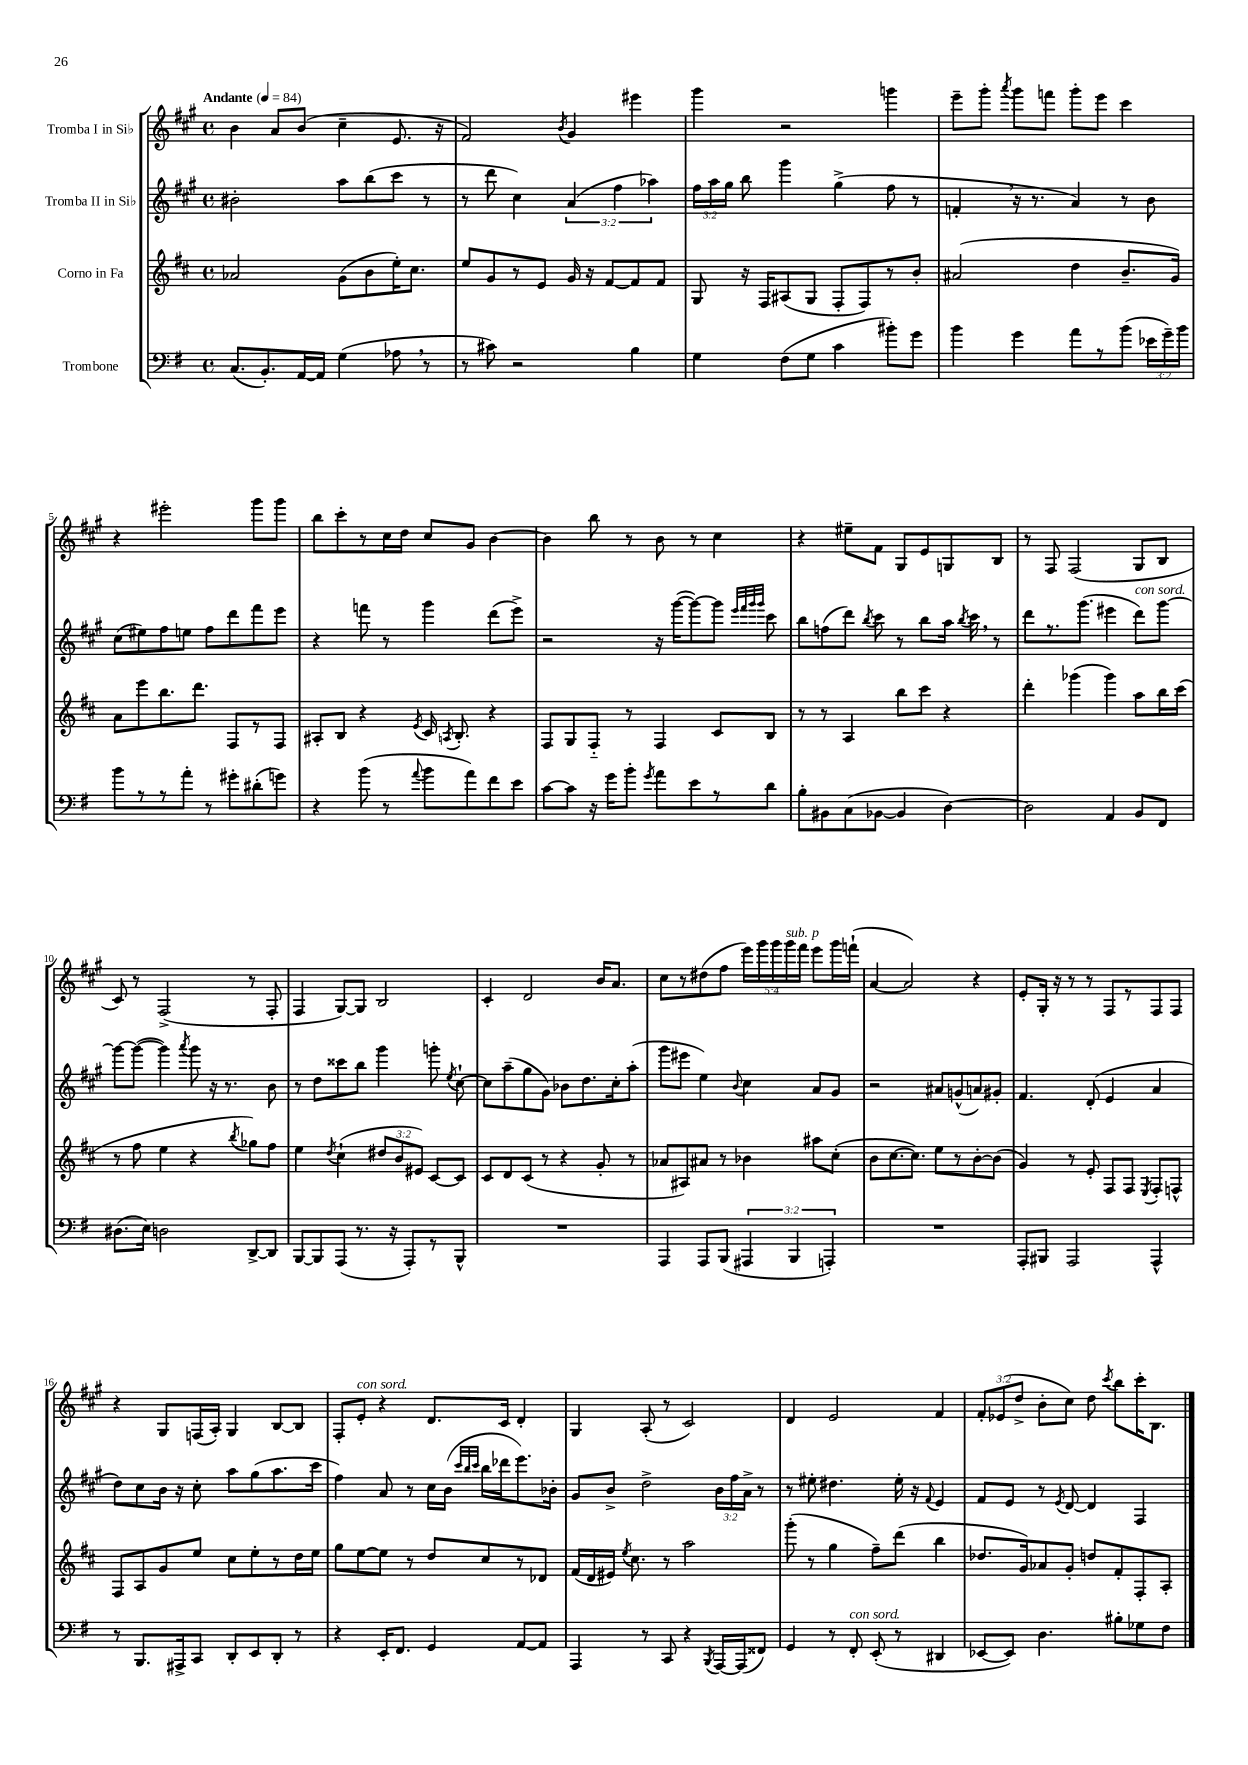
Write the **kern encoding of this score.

**kern	**kern	**kern	**kern
*part4	*part3	*part2	*part1
*staff4	*staff3	*staff2	*staff1
*I"Trombone	*I"Corno in Fa	*I"Tromba II in Si♭	*I"Tromba I in Si♭
*clefF4	*clefG2	*clefG2	*clefG2
*k[f#]	*k[f#c#]	*k[f#c#g#]	*k[f#c#g#]
*M4/4	*M4/4	*M4/4	*M4/4
*met(c)	*met(c)	*met(c)	*met(c)
*MM84	*MM84	*MM84	*MM84
=1	=1	=1	=1
!	!	!	!LO:TX:a:B:t=Andante
(8.C/L	2a-X/	2b#X'\	4b\
8.BB'/)	.	.	.
.	.	.	8a/L
[16AA/L	.	.	(8b/J
16AA/JJ]	.	.	.
(4G\	(8g\L	8aa\L	4cc#~\
.	8b\	(8bb\	.
8A-X,\	16ee'\K)	8ccc#\J	8.e/
.	8.cc#\J	.	.
8r	.	8r	.
.	.	.	16r
=2	=2	=2	=2
8r	8ee/L	8r	2f#/)
8c#X\)	8g/	8ddd\	.
2r	8r	4cc#\)	.
.	8e/J	.	.
.	.	.	8qb/
.	16g/	(6a/	4g#/
.	16r	.	.
.	[8f#/L	.	.
.	.	6ff#\	.
4B\	8f#/]	.	4eee#X\
.	.	6aa-X\)	.
.	8f#/J	.	.
=3	=3	=3	=3
4G\	8G/	24ff#\LL	4ggg#\
.	.	24aa\	.
.	.	24gg#\JJ	.
.	16r	8bb\	.
.	16F#/KL	.	.
(8F#\L	(8A#X/	4ggg#\	2r
8G\J	8G/J	.	.
4c\	8F#'/L	(4gg#^\	.
.	8F#/)	.	.
8b#X'\L)	8r	8ff#\	4gggn\
8g\J	8b'/J	8r	.
=4	=4	=4	=4
4b\	(2a#X/	4fn',/	8eee~\L
.	.	.	8ggg#'\J
.	.	.	8qaaa/
4g\	.	16r	8ggg#\L
.	.	8.r	.
.	.	.	8fffn\J
8a\L	4dd\	4a/)	8ggg#'\L
8r	.	.	8eee\J
(8b\J	8.b~/L	8r	4ccc#\
24e-X\LL	.	8b\	.
24g~\)	.	.	.
.	16g/Jk)	.	.
24b\JJ	.	.	.
!!LO:LB:g=z
=5	=5	=5	=5
8b\L	8a\L	(8cc#\L	4r
8r	8eee\	8ee#X\)	.
8r	8.bb\	8ff#\	2eee#X'\
8a'\J	.	8een\J	.
.	8.ddd\J	.	.
8r	.	8ff#\L	.
8g#X'\L	8F#/L	8ddd\	.
(8d#X'\	8r	8fff#\	8ggg#\L
8gn\J)	8F#/J	8eee\J	8ggg#\J
=6	=6	=6	=6
4r	8A#X'/L	4r	8bb\L
.	8B/J	.	8ccc#'\
(8b\	4r	8fffn\	8r
8r	.	8r	16cc#\L
.	.	.	16dd\JJ
8qqa/	8qe/	.	.
8b\L	16c#/	4ggg#\	8cc#/L
.	8qAn/	.	.
.	8.B'/	.	.
8a\)	.	.	8g#/J
8f#\	4r	(8ddd\L	[4b\
8e\J	.	8eee^\J)	.
=7	=7	=7	=7
[8c\L	8F#/L	2r	4b\]
8c\J]	8G/	.	.
16r	8F#/J	.	8bb\
16g\KL	.	.	.
8b'\J	8r	.	8r
8qg/	.	.	.
8a\L	4F#/	16r	8b\
.	.	([16ggg#\KL	.
8e\	.	8ggg#\_)	8r
8r	8c#/L	8ggg#\J]	4cc#\
.	.	32qqeee/LLL	.
.	.	32qqfff#/	.
.	.	32qqggg#/	.
.	.	32qqggg#/JJJ	.
8d\J	8B/J	8ccc#\	.
=8	=8	=8	=8
8B'\L	8r	8bb\L	4r
8BB#X\	8r	(8ffn\	.
(8C\	4A/	8ddd\J)	8ee#X~\L
.	.	8qbb/	.
[8BB-X\J	.	8ccc#\	8f#\J
4BB-/]	8bb\L	8r	8G#/L
.	8ccc#\J	8bb\L	8e/
[4D\)	4r	16aa\Jk	8Gn/
.	.	8qbb/	.
.	.	16ccc#,\	.
.	.	8r	8B/J
=9	=9	=9	=9
2D\]	4ddd'\	8ddd\L	8r
.	.	8.r	8F#/
.	(4ggg-X\	.	(2F#/
.	.	(8.ggg#\J	.
4AA/	4ggg-\)	4eee#X\	.
!	!	!LO:TX:a:i:t=con sord.	!
8BB/L	8aa\L	8ddd\L)	8G#/L
8FF#/J	16bb\L	[8ggg#\J	8B/J
.	(16ccc#\JJ	.	.
!!LO:LB:g=z
=10	=10	=10	=10
(8.D#X\L	8r	8ggg#\L_	8c#/)
.	8ff#\	(8ggg#\J_	8r
16E\Jk)	.	.	.
2Dn\	4ee\	4ggg#\])	(2F#^/
.	.	8qaaa/	.
.	4r	8ggg#\	.
.	.	16r	.
.	.	8.r	.
.	8qbb/	.	.
[8DD^/L	8gg-X\L)	.	8r
8DD/J]	8ff#\J	8b\	8F#'/
=11	=11	=11	=11
[8BBB/L	4ee\	8r	4F#/
8BBB/]	.	8dd\L	.
.	8qdd/	.	.
(8AAA/J	(4cc#`\	8ccc##X\	[8G#/L)
8.r	.	8bb\J	8G#/J]
.	12dd#X/L	4ggg#\	2B/
16r	.	.	.
.	12b/	.	.
8AAA'/L)	.	.	.
.	12e#X/J)	.	.
8r	[8c#/L	8gggn'\	.
.	.	8qee/	.
8BBB^^/J	8c#/J]	[8cc#`\	.
=12	=12	=12	=12
1r	8c#/L	8cc#\L]	4c#'/
.	8d/	(8aa~\	.
.	(8c#/J	8gg#\	2d/
.	8r	8g#\J)	.
.	4r	8b-X\L	.
.	.	8.dd\	.
.	8g'/	.	16b/KL
.	.	16cc#'\k	8.a/J
.	8r	(8aa'\J	.
=13	=13	=13	=13
4AAA/	8a-X/L	8ggg#\L	8cc#\L
.	8A#X/)	8eee#X\J	8r
8AAA/L	8a#X/J	4ee\)	(8dd#X\
(8BBB/J	8r	.	8ff#\J
.	.	8qqb/	.
6AAA#X/	4b-X\	4cc#\	20eee\LL)
.	.	.	20ggg#\
.	.	.	20ggg#\
!	!	!	!LO:TX:a:i:t=sub. p
.	.	.	20ggg#\
6BBB/	.	.	.
.	.	.	20fff#\JJ
.	8aa#X\L	8a/L	8eee\L
6AAAn'/)	.	.	.
.	(8cc#'\J	8g#/J	16ggg#\L
.	.	.	(16fffn`\JJ
=14	=14	=14	=14
1r	8b\L	2r	[4a/
.	[8.cc#\	.	.
.	.	.	2a/])
.	8.cc#\J])	.	.
.	8ee\L	8a#X/L	.
.	8r	(8gn^^/	.
.	[8b'\	8an/)	4r
.	(8b\J]	8g#X'/J	.
=15	=15	=15	=15
8AAA'/L	4g/)	4.f#/	8e'/L
8BBB#X/J	.	.	16G#'/Jk
.	.	.	16r
2AAA/	8r	.	8r
.	8e'/	(8d'/	8r
.	8F#/L	4e/	8F#/L
.	8F#/J	.	8r
.	8qE/	.	.
4AAA^^/	8F#'/L	4a/	8F#/
.	8Fn^^/J	.	8F#/J
!!LO:LB:g=z
=16	=16	=16	=16
8r	8F#/L	8dd\L)	4r
8.BBB/L	8A/	8cc#\	.
.	8g/	16b\Jk	8G#/L
16AAA#X^/k	.	16r	.
8CC/J	8ee/J	8cc#'\	(16Fn/L
.	.	.	16A'/JJ)
8DD'/L	8cc#\L	8aa\L	4G#/
8EE/	8ee'\	(8gg#\	.
8DD'/J	8r	8.aa\	[8B/L
8r	16dd\L	.	8B/J]
.	16ee\JJ	16ccc#\Jk	.
=17	=17	=17	=17
4r	8gg\L	4ff#\)	8F#'/L
!	!	!	!LO:TX:a:i:t=con sord.
.	[8ee\	.	8e'/J
16EE'/KL	8ee\J]	8a/	4r
8.FF#/J	.	.	.
.	8r	8r	.
4GG/	8dd/L	16cc#\LL	8.d/L
.	.	(16b\JJ	.
.	.	32qqccc#/LLL	.
.	.	32qqbb/	.
.	.	32qqccc#/JJJ	.
.	8cc#/	16bb\LL	.
.	.	16ddd-X\J	16c#/Jk
[8AA/L	8r	8.eee\)	4d'/
8AA/J]	8d-X/J	.	.
.	.	16b-X'\Jk	.
=18	=18	=18	=18
4AAA/	(16f#/LL	8g#/L	4G#/
.	16d/	.	.
.	16e#X/JJ)	8b^/J	.
.	8qee/	.	.
.	8.cc#\	.	.
8r	.	2dd^\	(8A'/
8CC/	8r	.	8r
4r	2aa\	.	2c#/)
8qBBB/	.	.	.
[16AAA/LL	.	24b\LL	.
.	.	24ff#\	.
(16AAA/J]	.	.	.
.	.	24a^\JJ	.
8FF##X/J)	.	8r	.
=19	=19	=19	=19
4GG/	(8ggg'\	8r	4d/
.	8r	8ee#X'\	.
8r	4gg\	4.dd#X\	2e/
!LO:TX:a:i:t=con sord.	!	!	!
8FF#'/	.	.	.
(8EE'/	8ff#~\L)	.	.
8r	(8ddd\J	16ee#'\	.
.	.	16r	.
.	.	8qqf#/	.
4DD#X/	4bb\	4e/	4f#/
=20	=20	=20	=20
[8EE-X/L	8.dd-X/L	8f#/L	12f#'/L
.	.	.	(12e-X/
8EE-/J])	.	8e/J	.
.	.	.	12dd^/J
.	16g/k)	.	.
4.D\	8a-X/	8r	8b'\L
.	.	8qe/	.
.	8g'/J	[8d/	8cc#\J)
.	8ddn/L	4d/]	8dd\
.	.	.	8qccc#/
8B#X'\L	8f#'/	.	8bb\L
8G-X\	8F#'/	4F#/	16ccc#'\K
.	.	.	8.B\J
8F#\J	8A'/J	.	.
==	==	==	==
*-	*-	*-	*-
